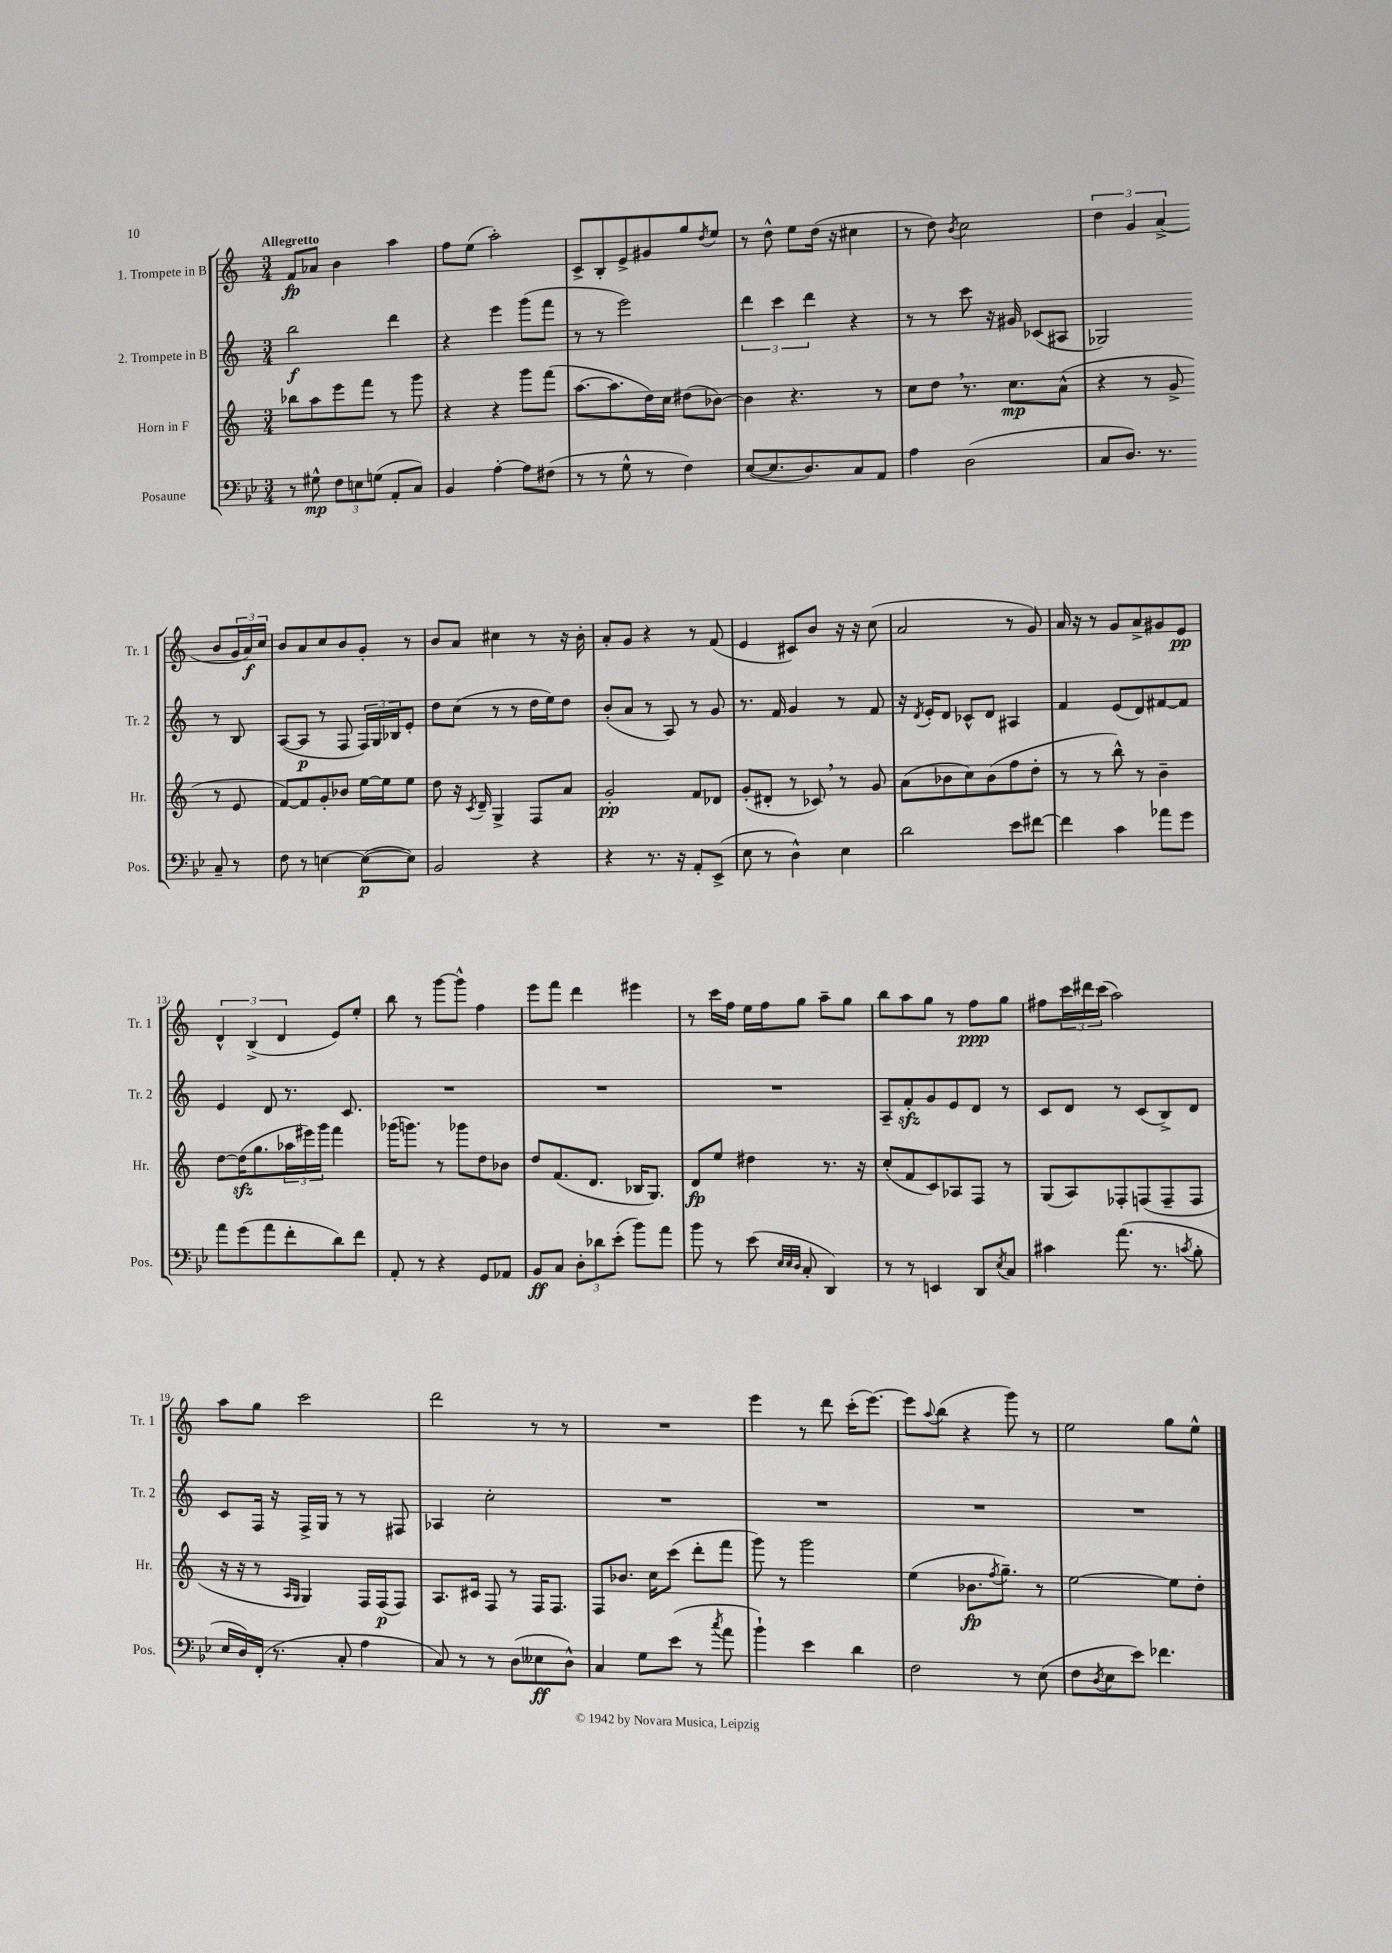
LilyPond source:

<<
\new StaffGroup <<
\new Staff = "s0" \with { instrumentName = "1. Trompete in B" shortInstrumentName = "Tr. 1" } {
    \clef treble \key c \major \numericTimeSignature \time 3/4 \tempo "Allegretto"
    f'8\fp aes'8 b'4 a''4 |
    f''8 e''8( a''2-.) |
    c'8-> b8-. e'8-> gis'8 g''8 \acciaccatura { d''8 } e''8 |
    r8 d''8-^ e''8 d''16( r16 cis''4 |
    r8 d''8) \acciaccatura { b'8 } c''2 |
    \tuplet 3/2 { d''4 g'4 a'4->( } b'8 \tuplet 3/2 { g'16 a'16\f) c''16 } |
    b'8 a'8 c''8 b'8 g'8-. r8 |
    b'8 a'8 cis''4 r8 r16 b'16-. |
    a'8-. g'8 r4 r8 f'8( |
    e'4 cis'8) b'8 r16 r16 c''8( |
    a'2 r8 g'8) |
    a'16 r16 r8 g'8 a'8-> gis'8 e'8\pp |
    \tuplet 3/2 { d'4-^ b4->( d'4 } e'8) e''8-. |
    b''8 r8 g'''8~ g'''8-^ f''4 |
    e'''8 f'''8 d'''4 eis'''4 |
    r8 c'''16 f''16 e''16 f''16 g''8 a''8-- g''8 |
    b''8 a''8 g''8 r8 f''8\ppp g''8 |
    fis''8 \tuplet 3/2 { c'''16 dis'''16 c'''16( } a''2) |
    a''8 g''8 c'''2 |
    d'''2 r8 r8 |
    R2. |
    e'''4 r8 d'''8 c'''16-.( e'''8.~) |
    e'''8 \appoggiatura { a''8 } b''8( r4 g'''8) r8 |
    e''2 g''8 e''8-^ \bar "|." |
}
\new Staff = "s1" \with { instrumentName = "2. Trompete in B" shortInstrumentName = "Tr. 2" } {
    \clef treble \key c \major \numericTimeSignature \time 3/4
    b''2\f d'''4 |
    r4 e'''4 g'''8( f'''8 |
    r8 r8 e'''2) |
    \tuplet 3/2 { d'''4 c'''4 d'''4 } r4 |
    r8 r8 c'''8 r16 gis'16 ces'8( ais8 |
    ges2) r8 b8 |
    a8~( a8\p r8 f8 \tuplet 3/2 { f16) g16 bes16 } e'8-. |
    d''8 c''8( r8 r8 d''16 e''16) d''8 |
    b'8-.( a'8 r8 a8) r8 g'8 |
    r8. f'16 g'4 r8 f'8 |
    r16 \acciaccatura { d'8 } e'16-. d'8 ces'8-^ d'8 ais4 |
    f'4 e'8( d'8) fis'8~ fis'8 |
    e'4 d'8 r8. c'8. |
    R2. |
    R2. |
    R2. |
    a8-- f'8-.\sfz g'8 e'8 d'8 r8 |
    c'8 d'8 r8 c'8( b8->) d'8 |
    c'8 f16 r16 f16-> g16 r8 r8 fis8 |
    aes4 c''2-. |
    R2. |
    R2. |
    R2. |
    R2. \bar "|." |
}
\new Staff = "s2" \with { instrumentName = "Horn in F" shortInstrumentName = "Hr." } {
    \clef treble \key c \major \numericTimeSignature \time 3/4
    bes''8 a''8 e'''8 f'''8 r8 g'''8 |
    r4 r4 g'''8 f'''8( |
    a''8.~ a''8. d''16) c''16 dis''8( bes'8~) |
    bes'4 r4. r8 |
    c''8 d''8 \breathe r8. c''8.\mp a'8-^( |
    r4 r8 g'8-> r8 e'8 |
    f'8~) f'8 g'8-. bes'8 e''16~ e''16 e''8 |
    d''8 r16 \acciaccatura { c'8 } d'16-- g4-> f8 a'8 |
    g'2-.\pp f'8 des'8 |
    g'8-.( dis'8-. r8 ces'8) \breathe r8 g'8 |
    a'8( bes'8 c''8) bes'8( f''8 d''8-. |
    r8 r8 b''8-^) r8 b'4-- |
    d''8~ d''16\sfz( g''8. \tuplet 3/2 { aes''16 eis'''16) g'''16 } f'''4 |
    ges'''16( g'''8.) r8 ges'''8 d''8 bes'8 |
    d''8 f'8.( d'8. bes16 g8.) |
    d'8\fp e''8 dis''4 r8. r16 |
    c''8-.( f'8 c'8) aes8 f8 r8 |
    g8( a8) fes8-. f8( f8-- f8 |
    r16 r16 r8 \grace { a16 g16 } g4) f16 f16\p( f8) |
    a8. cis'16 f8 r8 f16 f8. |
    f8 bes'8. c''16 c'''8( d'''8-. f'''8 |
    g'''8) r8 g'''2 |
    e''4( bes'8.\fp \acciaccatura { f''8 } g''8.--) r8 |
    e''2~ e''8 d''8-. \bar "|." |
}
\new Staff = "s3" \with { instrumentName = "Posaune" shortInstrumentName = "Pos." } {
    \clef bass \key bes \major \numericTimeSignature \time 3/4
    r8 gis8-^\mp \tuplet 3/2 { f8 e8 g8( } a,8-. c8) |
    bes,4 a4~-. a8 fis8( |
    r8 r8 g8-^ r8 f4) |
    ees8~( ees8. d8.) c8 a,8 |
    a4 d2( |
    c8 d8.) r8. c8-- r8 |
    f8 r8 e4~ e8~\p( e8) |
    bes,2 r4 |
    r4 r8. r16 a,8-. ees,8->( |
    ees8 r8 d4-^) ees4 |
    d'2 ees'8 fis'8~ |
    fis'4 c'4 aes'8 g'8 |
    a'8 g'8( a'8 f'8-. d'8) f'8 |
    a,8-. r8 r4 g,8 aes,8 |
    bes,8\ff c8 \tuplet 3/2 { d8-. des'8 ees'8-.( } bes'8) a'8 |
    bes'8 r8 ees'8( \grace { ees32 ees32 d32 } c8-. d,4) |
    r8 r8 e,4 d,8 \acciaccatura { ees8 } c8 |
    cis'4 a'8.( r8. \acciaccatura { c'8 } bes8-. |
    ees16 d16) f,16-.( r8. c8-. a4 |
    c8) r8 r8 d8( eeses8\ff d8-^) |
    c4 g8 ees'8( r8 \acciaccatura { c''8 } a'8 |
    bes'4-!) ees'4 d'4 |
    f2 r8 ees8( |
    f8 \acciaccatura { d8 } ees8 ees'8) fes'4. \bar "|." |
}
>>
>>
